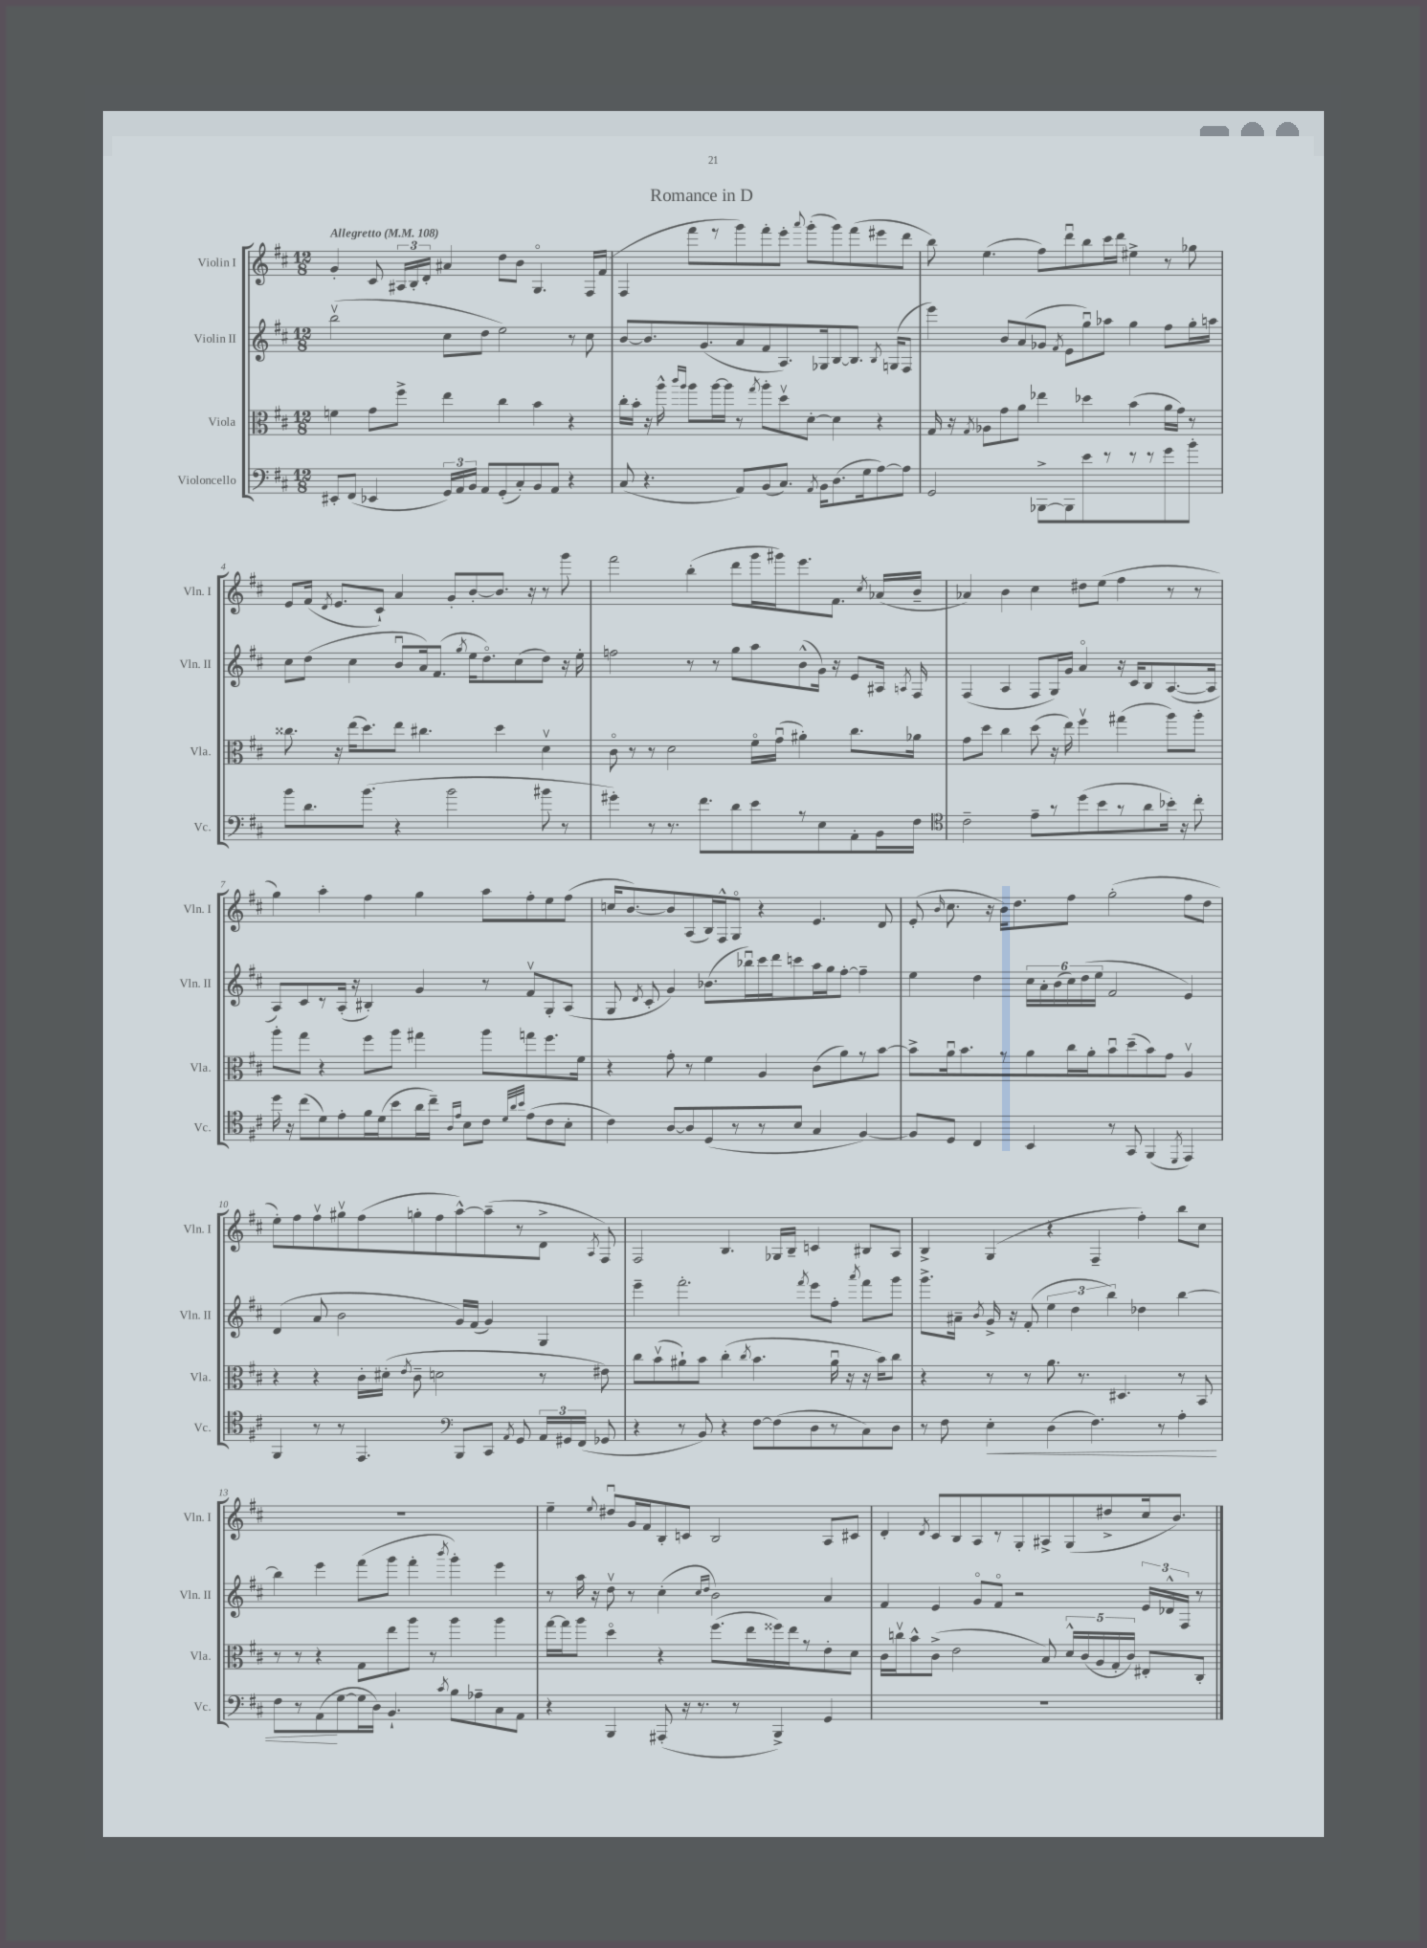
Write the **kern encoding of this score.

**kern	**kern	**kern	**kern
*staff4	*staff3	*staff2	*staff1
*clefF4	*clefC3	*clefG2	*clefG2
*k[f#c#]	*k[f#c#]	*k[f#c#]	*k[f#c#]
*M12/8	*M12/8	*M12/8	*M12/8
*MM108	*MM108	*MM108	*MM108
8EE#'	4f	(2bbv	4g'
(8FF#	.	.	.
4EE-	8g	.	8c#
.	8ff#^	.	24A#
.	.	.	24B'
.	.	.	24d'
24GG)	4ee	8cc#	4a#
24AA	.	.	.
24BB	.	.	.
8AA	.	8dd	.
(8GG'	4cc#	2ee)	8dd
8C#')	.	.	8b
8BB	4b	.	4.Go
8AA	.	.	.
4r	4r	8r	.
.	.	8cc#	16F#
.	.	.	(16f#
=	=	=	=
(8C#	16cc#'	[8b	4F#
.	16b'	.	.
4.r	16r	8.b]	.
.	16aa^^	.	.
.	16qqccc#	.	.
.	16qqaa	.	.
.	8aa	.	8fff#
.	.	(8.g	.
.	[16aa	.	8r
.	16aa]	.	.
8AA)	8r	8a	8ggg)
.	8qgg	.	.
(8BB	8aa'	8f#	8fff#'
8.C#)	8ddv	8.A)	8eee'
.	.	.	8qqaaa
.	[8d'	.	(8ggg'
8qAA	.	.	.
16BB	.	16G-	.
(8.D	4d]	[8B	8ggg)
.	.	8.B]	(8fff#
16G	.	.	.
[8A)	4r	.	8eee#
.	.	8qB	.
.	.	(16G	.
8A]	.	8F#	8ddd
=	=	=	=
2GG	16G	4eee)	8bb)
.	16r	.	.
.	8qG	.	.
.	8A-	.	(4.ee
.	8g	8b	.
.	8a	(8a	.
[8BBB-^	4ee-	8g-	8ff#)
.	.	8qf#	.
8BBB-]	.	8e	8dddu
8e	4dd-	8ggu)	8bb
8r	.	8aa-	16ccc#
.	.	.	16ddd
8r	(4b	4gg	4ee#^
8r	.	.	.
8g	16a	8ff#	8r
.	16g)	.	.
8b'	8r	16gg'	8gg-
.	.	16aa	.
=	=	=	=
8b	8.cc##	8cc#	8e
8.d	.	(8dd	(16f#
.	.	.	8qd
.	16r	.	8.e
.	(16ee	4cc#	.
(8.b	8.dd)	.	.
.	.	.	8c#`)
4r	8ee	8bu	4a
.	4.cc#	16a)	.
.	.	(8.f#	.
2b	.	.	8g'
.	.	8qgg	.
.	.	16ee	[8b'
.	.	8.ddo)	.
.	4dd	.	8.b]
.	.	(8cc#	.
.	.	.	16r
8b#	4dv	8dd)	8r
8r	.	16r	8ggg
.	.	16ee'	.
=	=	=	=
4g#')	8c#o	2ff	2fff#
.	8r	.	.
8r	8r	.	.
8.r	2d	.	.
.	.	8r	(4bb'
8.f#	.	.	.
.	.	8r	.
8d	.	8gg	8ddd
8e	16f#o	8aa	16ggg
.	(16gu	.	16ggg#)
8r	4a#')	(8b^^	8.eee
8E	.	16g)	.
.	.	16r	8.f#
8AA'	8.cc#	8e	.
.	.	.	8qcc#
16BB	.	16A#	(16a-
.	.	8qA	.
16F#	16a-	16F#	16b~
=	=	=	=
*clefC4	*	*	*
2c#~	8g	(4F#	4a-)
.	8dd	.	.
.	4cc#	4A	4b
8e~	(8dd	8F#	4cc#
8r	16r	16G)	.
.	16ee)	16g	.
(8dd	4ff#v	4ao	8dd#
8b	.	.	(8ee
8r	(4gg#	16r	4ff#
.	.	16c#	.
8a	.	8B	.
16b-')	8aa)	([8.A	8r
16r	.	.	.
8cc#'	8aa'	.	8r
.	.	16A]	.
=	=	=	=
16dd	8aa'	8A)	4gg)
16r	.	.	.
(8cc#	8gg	8c#	.
8d)	4r	8r	4aa'
8e'	.	(16A'	.
.	.	16r	.
16f#	8ff#	4B#')	4ff#
(16d	.	.	.
8b	8aa	.	.
16a	4gg#	4g	4gg
16cc#~)	.	.	.
16qqA	.	.	.
16qqe	.	.	.
8B	.	.	.
8c#	8aa	8r	8aa
32qqd	.	.	.
32qqa	.	.	.
32qqb	.	.	.
(8e	8gg	8f#v	8ff#'
8c#	8.ff#	8G'	8ee
8B'	.	(8A	(8ff#
.	16f#	.	.
=	=	=	=
4c#)	4r	8G	16cc
.	.	.	[8.b)
.	.	8qd	.
.	.	8c#'	.
[8A	8g'	4g)	8b]
8A]	8r	.	(8A
(8D	4f#	(8.b-	16B)
.	.	.	16F#^^
8r	.	.	8Go
.	.	16bb-u)	.
8r	4A	16ccc#	4r
.	.	16ddd	.
8B	.	8ccc	.
4G	(8c#	16aa	4.e
.	.	16gg	.
.	8a)	[8ff#'	.
[4F#)	8r	4ff#~]	.
.	[8b	.	8d
=	=	=	=
8F#]	8b^]	4ee	(8e'
.	.	.	16qqb
8D	16au	.	8.cc#
.	8.b	.	.
4C#	.	4dd	.
.	.	.	16r
.	8r	.	16b)
.	.	.	8.dd
4BB	8a	24cc#	.
.	.	24a'	.
.	.	(24b	.
.	16cc#	24cc#)	8ff#
.	.	(24dd	.
.	16a'	.	.
.	.	24ee	.
8r	8bu	2f#	(2gg'
8GG	(8dd~	.	.
(4FF#	8b)	.	.
.	8g	.	.
8qDD	.	.	.
4EE)	4Av	4e)	8ff#
.	.	.	8dd
=	=	=	=
4FF#	4r	(4d	8ee')
.	.	.	8ff#
8r	4r	8a	8ff#v
8r	.	2b	8gg#v
4.EE	16c#'	.	(8ff#
.	(16d#'	.	.
.	8qe	.	.
.	8c#~	.	8gg'
.	2d	.	8ff#
*clefF4	*	*	*
8BBB	.	16g)	[8aa^^)
.	.	(16f#	.
8CC#	.	4g)	(8aa~]
8qAA	.	.	.
8GG	.	.	8r
24AA	8r	4G	8d^
24GG#	.	.	.
(24FF#	.	.	.
.	.	.	8qA
8GG-	8e#)	.	8F#)
=	=	=	=
4r	8cc#	4eee~	2F#
.	(8bv	.	.
8r	8a#`)	2.fff#'	.
8BB)	8b	.	.
4r	(4cc#'	.	4.B
.	8qcc#	.	.
[8F#	4.b	.	.
(8F#]	.	.	16G-
.	.	.	16B~
.	.	8qfff#	.
8D	.	8eee	4c
8r	16a#u	8ff#'	.
.	16r	.	.
.	.	8qaaa	.
8C#)	16r	8fff#	8B#
.	16b)	.	.
8D	8cc#	8ggg	8A
=	=	=	=
8r	4r	8.ggg^	4B^
8F#	.	.	.
.	.	16a#~	.
.	.	8qb	.
4E'	8r	16g^	(4G
.	.	16r	.
.	8r	(8f#'	.
(4D	8.a	6ee	4r
.	.	6dd	.
.	8.r	.	.
4.F#)	.	.	4F#~
.	.	6bb)	.
.	4.D#	.	.
.	.	4dd-	4ff#')
8r	.	.	.
4A'	8r	[4bb	8bb
.	8BB	.	8cc#
=	=	=	=
8F#	8r	4bb]	1.r
8r	8r	.	.
(8AA	4r	4eee	.
[8G	.	.	.
16G]	8G	(8fff#	.
16D)	.	.	.
4.BB`	8ee	8ggg	.
.	8aa	4fff#'	.
.	8r	.	.
8qc#	.	8qbbb	.
8B	4aa	4ggg')	.
8A-~	.	.	.
8C#	4aa	4eee	.
8AA	.	.	.
=	=	=	=
4r	[16gg	8r	4ee~
.	16gg]	.	.
.	8aa	16aa	.
.	.	16r	.
.	.	.	8qqee
4BBB	4ddo	8ddv	8dd#u
.	.	8r	16g
.	.	.	16f#
(8AAA#'	4r	(4cc#'	8B'
16r	.	.	8c
8.r	.	.	.
.	.	16qqcc#	.
.	.	16qqdd	.
.	(8.ff#	2b)	2B
8r	.	.	.
.	16ee	.	.
4BBB^)	16ff##)	.	.
.	16ee	.	.
.	8r	.	.
4GG	8e'	4a	8A
.	8d	.	8c#
=	=	=	=
1.r	16c#	4f#	4d'
.	16ccv	.	.
.	8b^^	.	.
.	.	.	8qd
.	(8c#^	4e	8c#
.	2e	.	8B
.	.	8go	8A
.	.	8f#o	8r
.	.	2r	8G'
.	8B)	.	8A#^
.	20d^^	.	(8G
.	(20c#	.	.
.	20A	.	.
.	.	.	8dd#^
.	20G'	.	.
.	20c#)	.	.
.	8E#'	24e	16cc#
.	.	24d-^^	.
.	.	.	8.b)
.	.	24F#	.
.	8C#'	8r	.
==	==	==	==
*-	*-	*-	*-
